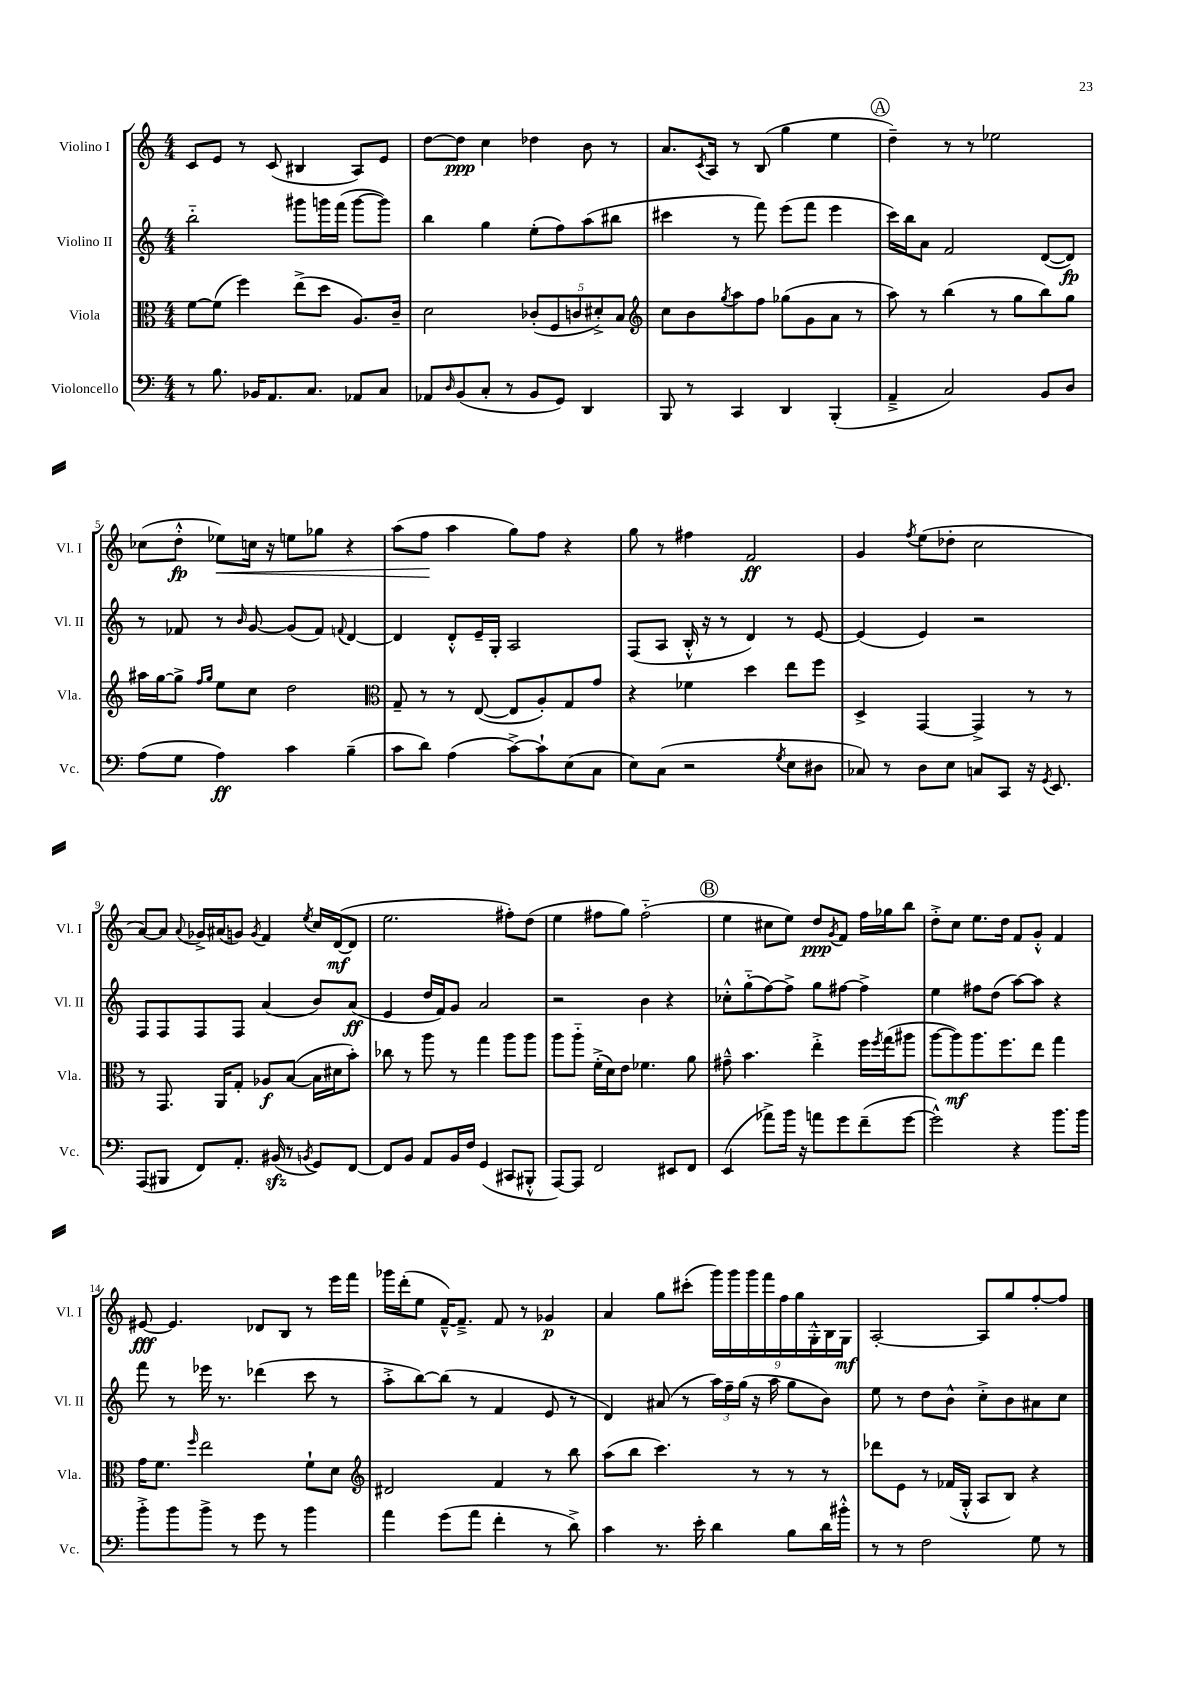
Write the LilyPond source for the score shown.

<<
\new StaffGroup <<
\new Staff = "s0" \with { instrumentName = "Violino I" shortInstrumentName = "Vl. I" } {
    \clef treble \key c \major \numericTimeSignature \time 4/4
    c'8 e'8 r8 c'8( bis4 a8) e'8 |
    d''8~ d''8\ppp c''4 des''4 b'8 r8 |
    a'8. \acciaccatura { c'8 } a16 r8 b8( g''4 e''4 |
    \mark \markup { \circle "A" } d''4--) r8 r8 ees''2 |
    ces''8( d''8-.-^\fp ees''8\<) c''16 r16 e''8 ges''8 r4 |
    a''8( f''8\! a''4 g''8) f''8 r4 |
    g''8 r8 fis''4 f'2\ff |
    g'4 \acciaccatura { f''8 } e''8( des''8-. c''2 |
    a'8~) a'8 \appoggiatura { a'8 } ges'16-> ais'16( g'8) \acciaccatura { g'8 } f'4 \acciaccatura { e''8 } c''16 d'16~\mf( d'8 |
    e''2. fis''8-.) d''8( |
    e''4 fis''8 g''8) fis''2-_( |
    \mark \markup { \circle "B" } e''4 cis''8 e''8) d''8\ppp \acciaccatura { g'8 } f'8 f''16 ges''16 b''8 |
    d''8-.-> c''8 e''8. d''16 f'8 g'8-.-^ f'4 |
    eis'8~\fff eis'4. des'8 b8 r8 e'''16 f'''16 |
    ges'''16 d'''16-.( e''8 f'16~---^) f'8.---> f'8 r8 ges'4\p |
    a'4 g''8 cis'''8-.( \tuplet 9/8 { g'''16) g'''16 g'''16 f'''16 f''16 g''16 g16-.-^ b16 g16\mf } |
    a2~-. a8 g''8 f''8~-. f''8 \bar "|." |
}
\new Staff = "s1" \with { instrumentName = "Violino II" shortInstrumentName = "Vl. II" } {
    \clef treble \key c \major \numericTimeSignature \time 4/4
    b''2-_ gis'''8 g'''16 f'''16( g'''8~ g'''8) |
    b''4 g''4 e''8-.( f''8) a''8( bis''8 |
    cis'''4 r8 f'''8) e'''8( f'''8 e'''4 |
    \mark \markup { \circle "A" } c'''16) b''16 a'8 f'2 d'8~( d'8\fp) |
    r8 fes'8 r8 \grace { b'16 } g'8~ g'8( fes'8) \appoggiatura { f'8 } d'4~ |
    d'4 d'8-.-^ e'16-- g16-. a2 |
    f8( a8 b16-.-^ r16 r8 d'4) r8 e'8~ |
    e'4( e'4) r2 |
    f8 f8 f8 f8 a'4( b'8) a'8\ff( |
    e'4 d''16 f'16) g'8 a'2 |
    r2 b'4 r4 |
    \mark \markup { \circle "B" } ces''8-.-^ g''8-_( f''8~) f''8-> g''8 fis''8~ fis''4-> |
    e''4 fis''8 d''8( a''8~) a''8 r4 |
    f'''8 r8 ees'''16 r8. des'''4( c'''8 r8 |
    a''8-.-> b''8~) b''8( r8 f'4 e'8 r8 |
    d'4) ais'8( r8 \tuplet 3/2 { a''16) f''16-- g''16( } r16 a''16 g''8 b'8) |
    e''8 r8 d''8 b'8-^ c''8-.-> b'8 ais'8 c''8 \bar "|." |
}
\new Staff = "s2" \with { instrumentName = "Viola" shortInstrumentName = "Vla." } {
    \clef alto \key c \major \numericTimeSignature \time 4/4
    f'8~ f'8( f''4) e''8->( d''8 a8.) c'16-- |
    d'2 \tuplet 5/4 { ces'8-.( f8 c'8 dis'8-.->) b8 } |
    \clef treble c''8 b'8 \acciaccatura { g''8 } a''8 f''8 ges''8( g'8 a'8 r8 |
    \mark \markup { \circle "A" } a''8) r8 b''4( r8 g''8 b''8) g''8 |
    ais''16 g''16~ g''8-> \grace { f''16 g''16 } e''8 c''8 d''2 |
    \clef alto g8-- r8 r8 e8~( e8 a8-.) g8 g'8 |
    r4 fes'4 d''4 e''8 f''8 |
    d4-> g,4~ g,4-> r8 r8 |
    r8 g,8. a,16 g8-. aes8\f b8~( b16 dis'16 b'8-.) |
    ces''8 r8 a''8 r8 g''4 a''8 a''8 |
    a''8 a''8-_ f'16-.->( d'16) e'8 fes'4. a'8 |
    \mark \markup { \circle "B" } gis'8---^ b'4. e''4-.-> f''16 \acciaccatura { f''8 } g''16( ais''8 |
    a''8~ a''8\mf) a''8. f''8. e''8 g''4 |
    g'16 f'8. \grace { f''16 } e''2 f'8-! d'8 |
    \clef treble dis'2 f'4 r8 b''8 |
    a''8( b''8 c'''4.) r8 r8 r8 |
    des'''8 e'8 r8 fes'16( g16-.-^ a8 b8) r4 \bar "|." |
}
\new Staff = "s3" \with { instrumentName = "Violoncello" shortInstrumentName = "Vc." } {
    \clef bass \key c \major \numericTimeSignature \time 4/4
    r8 b8. bes,16 a,8. c8. aes,8 c8 |
    aes,8 \grace { d16 } b,8( c8-. r8 b,8 g,8) d,4 |
    b,,8 r8 c,4 d,4 b,,4-.( |
    \mark \markup { \circle "A" } a,4---> c2) b,8 d8 |
    a8( g8 a4\ff) c'4 b4--( |
    c'8 d'8) a4( c'8~->) c'8-! e8( c8 |
    e8) c8( r2 \acciaccatura { g8 } e8 dis8 |
    ces8) r8 d8 e8 c8 c,8 r16 \acciaccatura { g,8 } e,8. |
    a,,8( bis,,8 f,8) a,8.-. bis,16\sfz( r8 \acciaccatura { b,8 } g,8) f,8~ |
    f,8 b,8 a,8 b,16 f16 g,4( cis,8 bis,,8-.-^ |
    a,,8~) a,,8 f,2 eis,8 f,8 |
    \mark \markup { \circle "B" } e,4( aes'8->) b'16 r16 a'8 g'8 f'8--( g'8~ |
    g'2-^) r4 b'8. b'16 |
    b'8-.-> b'8 b'8-> r8 g'8 r8 b'4 |
    a'4 g'8( a'8 f'4-. r8 d'8->) |
    c'4 r8. e'16-. d'4 b8 d'16 bis'16-.-^ |
    r8 r8 f2 g8 r8 \bar "|." |
}
>>
>>
